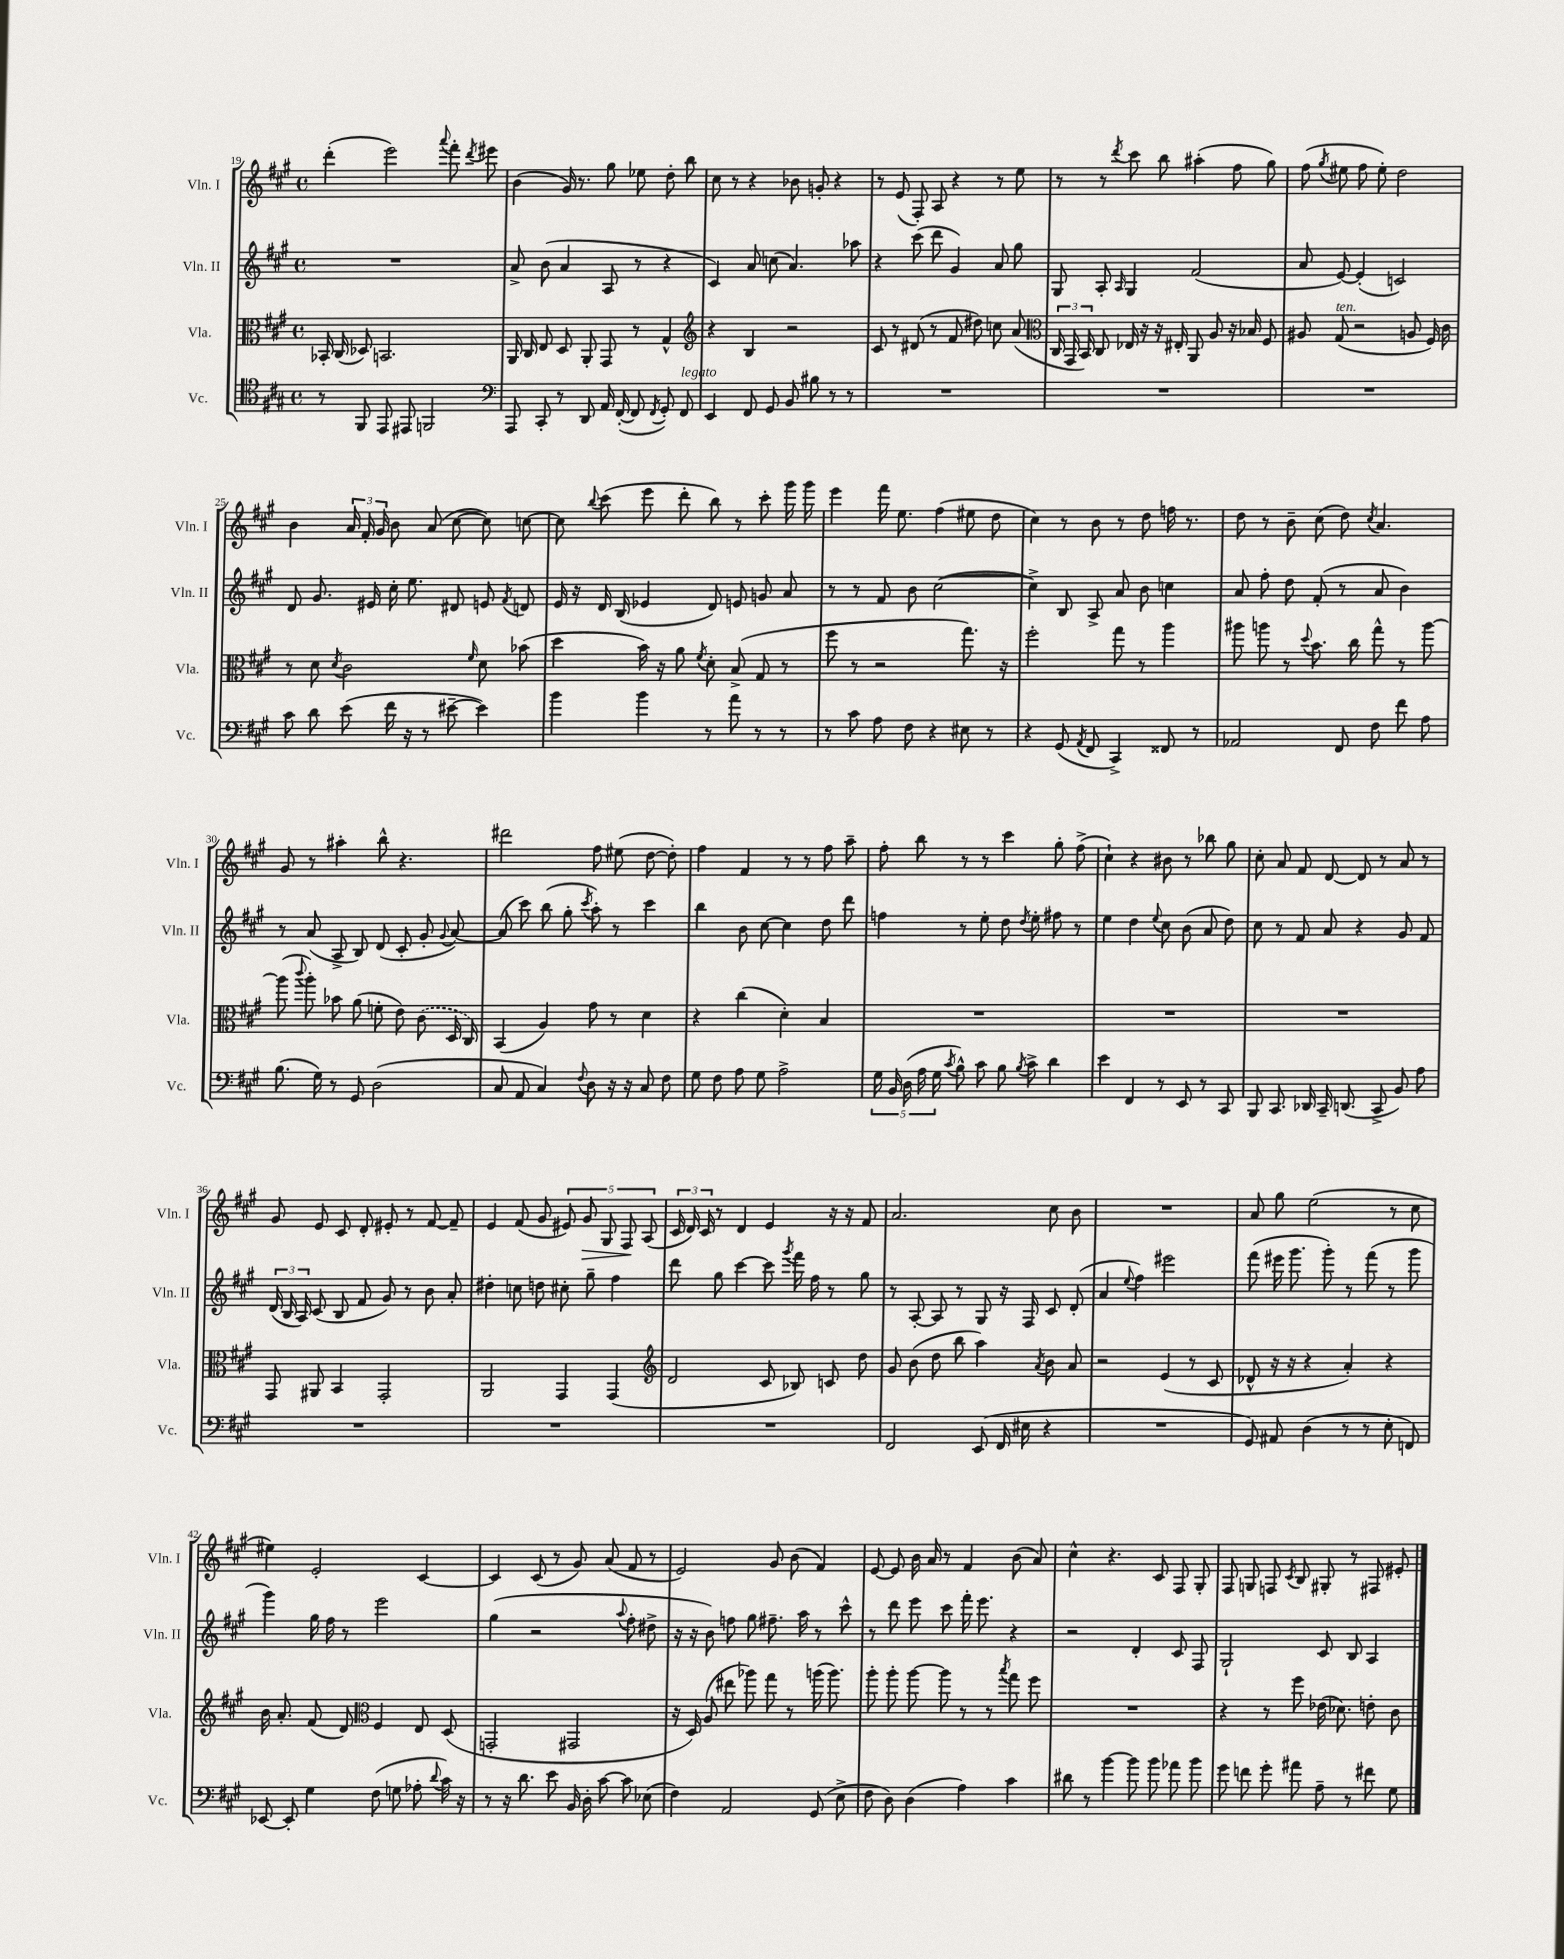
<<
\new StaffGroup <<
\new Staff = "s0" \with { instrumentName = "Vln. I" shortInstrumentName = "Vln. I" } {
    \clef treble \key a \major \defaultTimeSignature \time 4/4
    \autoBeamOff d'''4-.( e'''2) \appoggiatura { a'''8 } fis'''8-. \acciaccatura { d'''8 } eis'''8 |
    b'4( gis'16) r8. gis''8 ees''8 d''8-. b''8 |
    cis''8 r8 r4 bes'8 g'8-. r4 |
    r8 e'8( fis8-.) a8 r4 r8 e''8 |
    r8 r8 \acciaccatura { d'''8 } cis'''8 b''8 ais''4-.( fis''8 gis''8) |
    fis''8( \acciaccatura { gis''8 } eis''8 fis''8 eis''8-.) d''2 |
    b'4 \tuplet 3/2 { a'16 fis'16-. gis'16 } b'8 a'8( cis''8~ cis''8) c''8~ |
    c''8 \appoggiatura { b''8 } cis'''8( e'''8 d'''8-. b''8) r8 cis'''8-. gis'''16 gis'''16 |
    e'''4 fis'''16 e''8. fis''4( eis''8 d''8 |
    cis''4) r8 b'8 r8 d''8 f''16 r8. |
    d''8 r8 b'8-- cis''8( d''8) \acciaccatura { cis''8 } a'4. |
    gis'8 r8 ais''4-. b''8-^ r4. |
    dis'''2 fis''8 eis''8( d''8~ d''8-.) |
    fis''4 fis'4 r8 r8 fis''8 a''8-- |
    fis''8-. b''8 r8 r8 cis'''4 gis''8-. fis''8->( |
    cis''4-!) r4 bis'8 r8 bes''8 gis''8 |
    cis''8-. a'8 fis'8 d'8~ d'8 r8 a'8 r8 |
    gis'8 e'8 cis'8 d'8-. eis'8-. r8 fis'8~ fis'8-- |
    e'4 fis'8( gis'8 \tuplet 5/4 { eis'8) gis'8\> gis8 fis8\! a8( } |
    \tuplet 3/2 { cis'16 d'16) cis'16 } r8 d'4 e'4 r16 r16 fis'8 |
    a'2. cis''8 b'8 |
    R1 |
    a'8 gis''8 e''2( r8 cis''8 |
    eis''4) e'2-. cis'4~ |
    cis'4 cis'8( r8 gis'8) a'8( fis'8 r8 |
    e'2) gis'8 b'8( fis'4) |
    e'8~ e'8 b'16 a'16 r8 fis'4 b'8( a'8) |
    cis''4-^ r4. cis'8 fis8 gis8-. |
    fis8 g8 f8 \acciaccatura { cis'8 } b8 gis8-. r8 fis8 eis'8-. \bar "|." |
}
\new Staff = "s1" \with { instrumentName = "Vln. II" shortInstrumentName = "Vln. II" } {
    \clef treble \key a \major \defaultTimeSignature \time 4/4
    \autoBeamOff R1 |
    a'8-> b'8( a'4 a8 r8 r4 |
    cis'4) a'8 c''8( a'4.) aes''8 |
    r4 cis'''8( d'''8 gis'4) a'8 gis''8 |
    gis8 a8-. \grace { a16 } gis4 fis'2( |
    a'8 e'8~) e'4-.( c'2) |
    d'8 gis'8. eis'16 cis''16-. e''8. dis'8 e'8 \acciaccatura { fis'8 } d'8 |
    e'16 r16 d'16 b16( ees'4 d'8) e'8 g'8 a'8 |
    r8 r8 fis'8 b'8 cis''2~( |
    cis''4->) b8 a8-> a'8 b'8 c''4 |
    a'8 fis''8-. d''8 fis'8-.( r8 a'8 b'4) |
    r8 a'8( a8-> b8) d'8( cis'8-. gis'8-. \appoggiatura { gis'8 } a'8~) |
    a'8( cis'''8) b''8( gis''8-. \acciaccatura { cis'''8 } a''8-.) r8 cis'''4 |
    b''4 b'8 cis''8~ cis''4 d''8 d'''8 |
    f''4 r8 e''8-. d''8 \acciaccatura { d''8 } e''8-. fis''8 r8 |
    e''4 d''4 \appoggiatura { e''8 } cis''8 b'8( a'8 d''8) |
    cis''8 r8 fis'8 a'8 r4 gis'8 fis'8 |
    \tuplet 3/2 { d'16( b16 a16) } cis'8( b8 fis'8 gis'8) r8 b'8 a'8-. |
    dis''4-. c''8 d''8 cis''8-. gis''8-- fis''4 |
    d'''8 gis''8 cis'''4~ cis'''8 \acciaccatura { gis'''8 } fis'''16 fis''16 r8 gis''8 |
    r8 a8~-. a8 r8 gis8 r16 fis16 cis'8 d'8-.( |
    a'4 \appoggiatura { e''8 } fis''4) eis'''2 |
    fis'''8( eis'''16 gis'''8. gis'''8-.) r8 fis'''8( r8 gis'''8 |
    gis'''4) gis''16 fis''16 r8 e'''2 |
    gis''4( r2 \appoggiatura { a''8 } fis''8-. dis''8-> |
    r16 r16 b'8) f''8 gis''8 fis''8.-- a''16 r8 cis'''8-^ |
    r8 d'''8 e'''8 cis'''8 fis'''16-. e'''8. r4 |
    r2 d'4-. cis'8 fis8 |
    gis2-! cis'8 b8 a4 \bar "|." |
}
\new Staff = "s2" \with { instrumentName = "Vla." shortInstrumentName = "Vla." } {
    \clef alto \key a \major \defaultTimeSignature \time 4/4
    \autoBeamOff bes,16-. cis16( des8) b,2. |
    a,16 cis16 e8 d8 a,8-. gis,8 r8 gis4-^ |
    \clef treble r4 b4 r2 |
    cis'8 r8 dis'8( r8 fis'8 dis''8) c''8 a'8( |
    \clef alto \tuplet 3/2 { cis16 gis,16 b,16) } cis8 ees16 r16 r16 eis16-. a,8 a8 r16 bes16 fis8 |
    ais8 gis8^\markup { \italic "ten." }( r2 a8 fis16) cis'16 |
    r8 d'8 \acciaccatura { d'8 } cis'2 \grace { fis'16 } d'8 bes'8( |
    d''4 b'16) r16 a'8 \acciaccatura { fis'8 } d'8-. b8->( gis8 r8 |
    fis''8 r8 r2 gis''8.) r16 |
    fis''2-. gis''8 r8 a''4 |
    ais''8 a''8 r8 \appoggiatura { d''8 } b'8. cis''16 gis''8-^ r8 a''8~ |
    a''8( \appoggiatura { cis'''8 } a''8-.) bes'8 a'8( f'8-. e'8) \once \slurDashed cis'8( d16 cis16) |
    b,4( a4) gis'8 r8 d'4 |
    r4 cis''4( d'4-.) b4 |
    R1 |
    R1 |
    R1 |
    gis,8 ais,8 b,4 gis,2-. |
    a,2 gis,4 gis,4( |
    \clef treble d'2 cis'8 bes8) c'8 d''8 |
    gis'8 b'8( d''8 b''8 a''4) \acciaccatura { a'8 } b'8 a'8 |
    r2 e'4( r8 cis'8 |
    des'8-^ r16 r16 r4 a'4-.) r4 |
    b'16 a'8.-. fis'8( d'8) \clef alto fis4 e8 d8( |
    g,2-. gis,2 |
    r16 d16) a8( eis''8 aes''8) gis''8 r8 a''16( a''8.) |
    a''8-. a''8-. a''8~ a''8 r8 r8 \acciaccatura { b''8 } gis''8 fis''8 |
    R1 |
    r4 r8 fis''8 ees'16( des'8.) e'8-. cis'8 \bar "|." |
}
\new Staff = "s3" \with { instrumentName = "Vc." shortInstrumentName = "Vc." } {
    \clef tenor \key a \major \defaultTimeSignature \time 4/4
    \autoBeamOff r8 fis,8 e,8 eis,8 f,2 |
    \clef bass a,,8 cis,8-. r8 d,8 a,16 fis,16~-.( fis,8 \acciaccatura { fis,8 } gis,8-.) fis,8^\markup { \italic "legato" } |
    e,4 fis,8 gis,8 b,8 bis8 r8 r8 |
    R1 |
    R1 |
    R1 |
    cis'8 d'8 e'8( fis'16 r16 r8 eis'8~-- eis'4) |
    b'4 b'4 r8 a'8 r8 r8 |
    r8 cis'8 a8 fis8 r4 eis8 r8 |
    r4 gis,8( \acciaccatura { a,8 } fis,8 cis,4->) fisis,8 r8 |
    aes,2 fis,8 fis8 fis'8 a8 |
    b8.( gis16) r8 gis,8 d2( |
    cis8 a,8 cis4) \appoggiatura { fis8 } d8 r16 r16 cis8 fis8 |
    gis8 fis8 a8 gis8 a2-> |
    \tuplet 5/4 { gis16 b,16 d16( a16 gis16 } \acciaccatura { cis'8 } b8-^) cis'8 b8 \acciaccatura { b8 } cis'8-> d'4 |
    e'4 fis,4 r8 e,8 r8 cis,8 |
    b,,8 cis,8. des,16 cis,16-- d,8.( cis,8-> b,8) a8 |
    R1 |
    R1 |
    R1 |
    fis,2 e,8( fis,16 eis16 r4 |
    R1 |
    gis,8) ais,8 d4( r8 r8 e8-. f,8) |
    ees,8~ ees,8-. gis4 fis8( g8 aes8-. \appoggiatura { d'8 } cis'16) r16 |
    r8 r16 d'8. e'8 b,16 d16-. cis'8~ cis'8 ees8( |
    fis4) a,2 gis,8( e8-> |
    fis8 d8) d4( a4) cis'4 |
    dis'8 r8 b'4~ b'8 b'8 aes'8 b'8 |
    gis'8 f'8 gis'8-. ais'8 a8-- r8 fis'8 gis8 \bar "|." |
}
>>
>>
\layout { \context { \Score currentBarNumber = #19 } }
